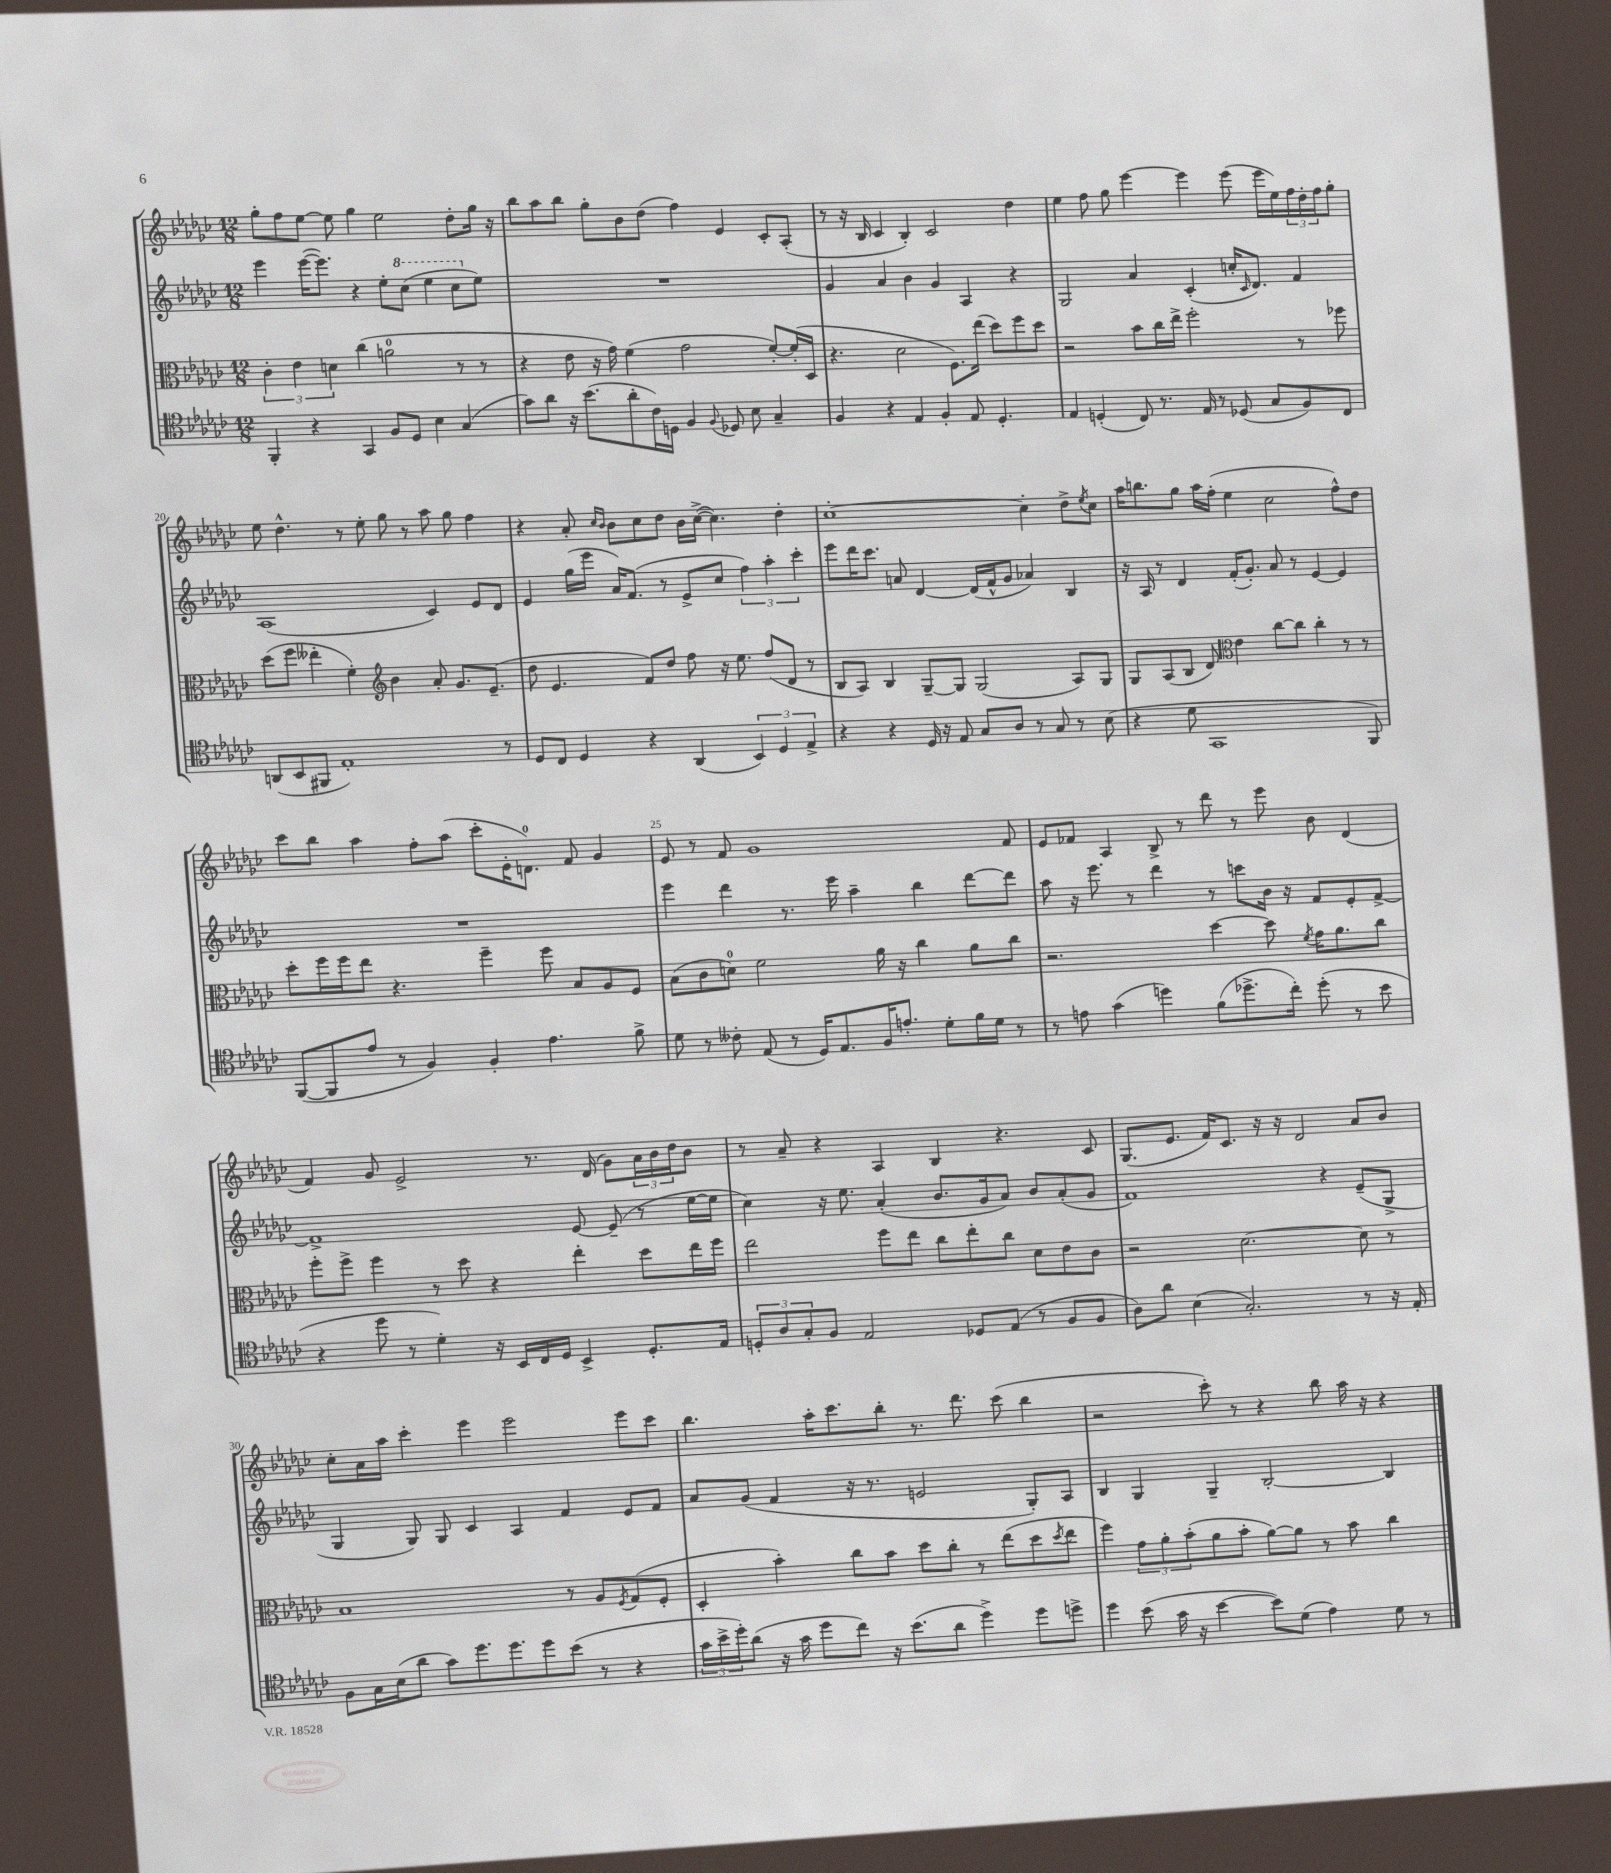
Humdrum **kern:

**kern	**kern	**kern	**kern
*part4	*part3	*part2	*part1
*staff4	*staff3	*staff2	*staff1
*clefC4	*clefC3	*clefG2	*clefG2
*k[b-e-a-d-g-c-]	*k[b-e-a-d-g-c-]	*k[b-e-a-d-g-c-]	*k[b-e-a-d-g-c-]
*M12/8	*M12/8	*M12/8	*M12/8
=16	=16	=16	=16
4FF'/	6c-'\	4eee-\	8gg-'\L
.	.	.	8ff\
.	6e-\	.	.
4r	.	([16eee-\KL	[8ee-\J
.	.	8.eee-\J])	.
.	6dn\	.	.
.	.	.	8ee-\]
4GG-/	(4cc-\	4r	4gg-\
8F/L	2an\	8ee-'\L	2ee-\
*	*	*8va	*
8D-/J	.	(8ccc-\J	.
4B-\	.	4eee-\	.
(4G-/	8r	8ccc-\L	8dd-'\L
*	*	*X8va	*
.	8r	8ee-\J)	16gg-\Jk
.	.	.	16r
=17	=17	=17	=17
8g-\L)	4r	1.r	8bb-\L
8a-\J	.	.	8aa-\
16r	8e-\	.	8bb-\J
(8.b-\L	.	.	.
.	16r	.	8gg-'\L
.	16g-\)	.	.
8a-'\	(4f\	.	8b-\
16c-\L)	.	.	(8dd-\J
16Dn\JJ	.	.	.
4F/	2g-\	.	4ff\)
8qqF/	.	.	.
8D-X/	.	.	4e-/
8B-\	.	.	.
4G-~/	[8f'/L)	.	8c-'/L
.	(16f'/L]	.	(8A-'/J
.	16D-/JJ	.	.
=18	=18	=18	=18
4F/	4.r	4g-/	8r
.	.	.	16r
.	.	.	16B-/
4r	.	4a-/	4c-/
.	2d-\	.	.
4E-/	.	4b-\	4B-'/)
4F'/	.	4g-/	2c-/
.	8.F\L)	.	.
8E-/	.	4A-/	.
.	(16ee-\Jk	.	.
4.D-'/	8dd-\L)	.	.
.	8ff\	4r	4dd-\
.	8dd-\J	.	.
=19	=19	=19	=19
4E-/	2r	2G-/	4ee-\
(4Dn'/	.	.	8ff\
.	.	.	8gg-\
8C-/)	8b-\L	4a-/	[4eee-\
8.r	16cc-\L	.	.
.	16ee-^\JJ	.	.
.	2ff'\	(4c-'/	4eee-\]
16E-/	.	.	.
8r	.	.	.
(8D-X/	.	16ccn'/KL	(8eee-\
.	.	16qqc-/	.
.	.	8.d-/J)	.
8G-/L	.	.	16eee-\LL
.	.	.	16ee-\)
8F/)	8r	4f/	24ff\
.	.	.	24dd-'\
.	.	.	24ff\J
8C-/J	8ff-X\	.	8gg-'\J
!!LO:LB:g=z
=20	=20	=20	=20
(8AAn/L	(8dd-\L	(1A-	8ee-\
8BB-/	8ff\J	.	4.dd-^^\
8FF#X/J	4ee--X'\	.	.
1E-')	.	.	.
.	4f'\)	.	8r
.	.	.	8ee-'\
*	*clefG2	*	*
.	4b-\	.	8gg-\
.	.	.	8r
.	8a-'/	4c-/)	8aa-\
.	8.g-/L	.	8gg-\
.	.	8e-/L	4ff\
.	(8.e-~/J	.	.
8r	.	8d-/J	.
=21	=21	=21	=21
8D-/L	8dd-\	4e-/	4r
8C-/J	4.e-/	.	.
4D-/	.	(16gg-\LL	8a-'/
.	.	16eee-\JJ	.
.	.	.	16qqcc-/LL
.	.	.	16qqb-/JJ
.	.	16a-/KL)	8b-\L
.	.	(8.f/J	.
4r	8f/L)	.	8cc-\
.	8dd-/J	8r	8dd-\J
(4AA-/	8ff\	8e-^/L	16b-\LL
.	.	.	([16cc-^\JJ
.	16r	8cc-/J	4.cc-\])
.	8.ee-\	.	.
6BB-/)	.	6ff\)	.
.	(8ff/L	.	.
6D-/	.	6aa-'\	.
.	8d-/J	.	4dd-'\
6E-^/	.	6ccc-'\	.
.	8r	.	.
=22	=22	=22	=22
4r	8B-/L	8eee-\L	[1cc-'
.	8A-/J)	16ddd-\K	.
.	.	8.ccc-\J	.
4r	4B-/	.	.
.	.	8an/	.
16D-/	[8G-~/L	[4d-/	.
16r	.	.	.
8E-/	8G-/J]	.	.
8G-/L	(2G-/	(16d-/LL]	.
.	.	16f^^/J	.
8A-/J	.	8g-/J	.
8r	.	4a-X/)	4cc-'\]
8G-/	.	.	.
8r	8A-/L)	4B-/	8dd-^\L
.	.	.	8qee-/
(8B-\	8G-/J	.	8cc-\J
=23	=23	=23	=23
4r	8G-/L	16r	16aa-\KL
.	.	16A-/	8.bbn\
.	(8A-/	8r	.
8d-\	8B-/J	4d-/	8gg-\J
1GG-	8d-/)	.	16aa-\LL
.	.	.	(16ff'\JJ
*	*clefC3	*	*
.	4e-\	(16f'/KL	4ee-\
.	.	8.g-'/J)	.
.	[8cc-\L	8a-/	2cc-\
.	8cc-\J]	8r	.
.	4cc-'\	[4e-/	.
.	8r	4e-/]	8ff^^\L)
8FF/)	8r	.	8dd-\J
!!LO:LB:g=z
=24	=24	=24	=24
([8FF/L	8dd-'\L	1.r	8ccc-\L
8FF/]	16ff\L	.	8bb-\J
.	16ff\J	.	.
8e-/J	8ee-\J	.	4aa-\
8r	4.r	.	.
4F/)	.	.	8ff'\L
.	.	.	(8aa-\J
4F'/	4ff~\	.	8ccc-'\L
.	.	.	16e-'\K
.	.	.	8.dn\J)
4.e-\	8ff\	.	.
.	8B-/L	.	8f/
.	8A-/	.	4g-/
8f^\	8F/J	.	.
=25	=25	=25	=25
8d-\	(8B-\L	4eee-\	8e-/
8r	8c-\	.	8r
8c--X'\	8dn\J)	4ddd-\	8f/
(8E-/	2f\	.	1g-
8r	.	8.r	.
16D-/KL)	.	.	.
8.E-/	.	16eee-\	.
.	.	4aa-~\	.
16F/K	16a-\	.	.
8.en'/J	16r	.	.
.	4cc-\	4bb-\	.
8d-'\L	.	.	.
16f\L	8a-\L	[8ddd-\L	.
16d-\JJ	.	.	.
8r	8cc-\J	8ddd-\J]	8f/
=26	=26	=26	=26
8r	2.r	8aa-\	8e-/L
8en\	.	16r	8f-X/J
.	.	8.eee-\	.
(4g-\	.	.	4A-/
.	.	8r	.
4ddn\)	.	4ddd-\	8B-^/
.	.	.	8r
(8f\L	[4dd-\	8r	8ddd-\
8.dd-X^\	.	8cccn\L	8r
.	8dd-\]	16b-\Jk	8eee-\
16cc-'\Jk)	.	16r	.
.	8qf/	.	.
(8dd-'\	16g-\KL	8f/L	8b-\
.	8.a-\	.	.
8r	.	8e-'/	(4d-/
8b-\	8cc-\J	[8f^/J	.
!!LO:LB:g=z
=27	=27	=27	=27
4r	8ff'\L	1f^]	4f/)
.	8ff^\J	.	.
8dd-\	4ff\	.	8g-/
8r	.	.	2e-^/
4d-'\)	8r	.	.
.	8dd-\	.	.
16r	4r	.	.
16BB-/LL	.	.	.
16C-/	.	.	8.r
16D-/JJ	.	.	.
4BB-^/	4ee-'\	[8e-/	.
.	.	.	(16d-/
.	.	(8e-~/]	8g-\L)
8.D-'/L	8dd-\L	8r	24a-\L
.	.	.	24b-\
.	.	.	24dd-\J
.	16ee-\L	[16ee-\LL	8b-\J
16E-/Jk	16ff\JJ	16ee-\JJ]	.
=28	=28	=28	=28
12Dn'/L	2ee-\	4cc-\)	8r
12A-/	.	.	.
.	.	.	8a-~/
12G-'/	.	.	.
8F/J	.	16r	4r
.	.	8.ee-\	.
2E-/	.	.	.
.	8ff\L	(4a-'/	4A-/
.	8ee-\J	.	.
.	8cc-\L	8.b-/L	4B-/
8D-X/L	8ee-'\	.	.
.	.	16g-/k	.
(8E-/J	8cc-\J	8a-/J)	4.r
8r	8d-\L	8b-/L	.
8F/L	8e-\	(8a-'/	.
8F/J	8c-\J	8g-/J	8c-/
=29	=29	=29	=29
8A-\L)	2r	1f)	(8.G-/L
8a-\J	.	.	.
.	.	.	8.e-/J
(4B-\	.	.	.
.	.	.	16f/KL)
.	.	.	8.c-/J
2.G-'/)	[2.d-\	.	.
.	.	.	16r
.	.	.	16r
.	.	.	2d-/
.	.	4r	.
8r	8d-\]	(8e-~/L	8a-/L
16r	8r	8G-^/J	8b-/J
16E-'/	.	.	.
!!LO:LB:g=z
=30	=30	=30	=30
8F\L	1B-	4G-/	8cc-'\L
16G-\L	.	.	16a-\L
(16B-\J	.	.	16aa-\JJ
8a-\J	.	8G-/)	4ccc-'\
8g-\L)	.	8G-/	.
8.dd-\	.	4c-/	4eee-\
8.dd-\	.	.	.
.	.	4A-/	2eee-\
8dd-\	.	.	.
(8b-\J	8r	4f/	.
8r	8A-/L	.	.
.	8qF/	.	.
4r	(8G-/	8e-/L	8eee-\L
.	8F'/J	8f/J	8ccc-\J
=31	=31	=31	=31
24g-\LL	4D-'/	8a-/L	4.bb-\
24b-^\	.	.	.
24dd-'\J)	.	.	.
(8a-\J	.	(8g-/J	.
16r	4b-'\)	4f/	.
16g-\	.	.	.
8dd-\L	.	.	16aa-'\KL
.	.	.	8.ccc-\
8cc-\J)	8cc-\L	16r	.
.	.	8.r	.
16r	8b-\J	.	8bb-'\J
(8.b-\L	.	.	.
.	8dd-\L	2en/	8.r
8a-\J	8cc-'\J	.	.
.	.	.	8.ddd-\
4dd-^\)	8r	.	.
.	(8ee-\L	.	(8ccc-\
8dd-\L	8dd-\	8G-'/L)	4bb-\
.	8qdd-/	.	.
8ddn^\J	8ee-\J	8A-/J	.
=32	=32	=32	=32
4dd-\	4ff\)	4B-/	2r
(8b-\	12g-\L	4G-/	.
.	12a-'\	.	.
16g-\	.	.	.
.	(12b-'\	.	.
16r	.	.	.
[4b-\	8a-\	4G-~/	8ccc-'\)
.	8b-'\J	.	8r
8b-\L])	[8a-\L)	[2B-'/	4r
(8d-\J	8a-\J]	.	.
4e-\)	8r	.	8bb-\
.	8b-\	.	16aa-\
.	.	.	16r
8d-\	4cc-\	4B-/]	4r
8r	.	.	.
==	==	==	==
*-	*-	*-	*-
